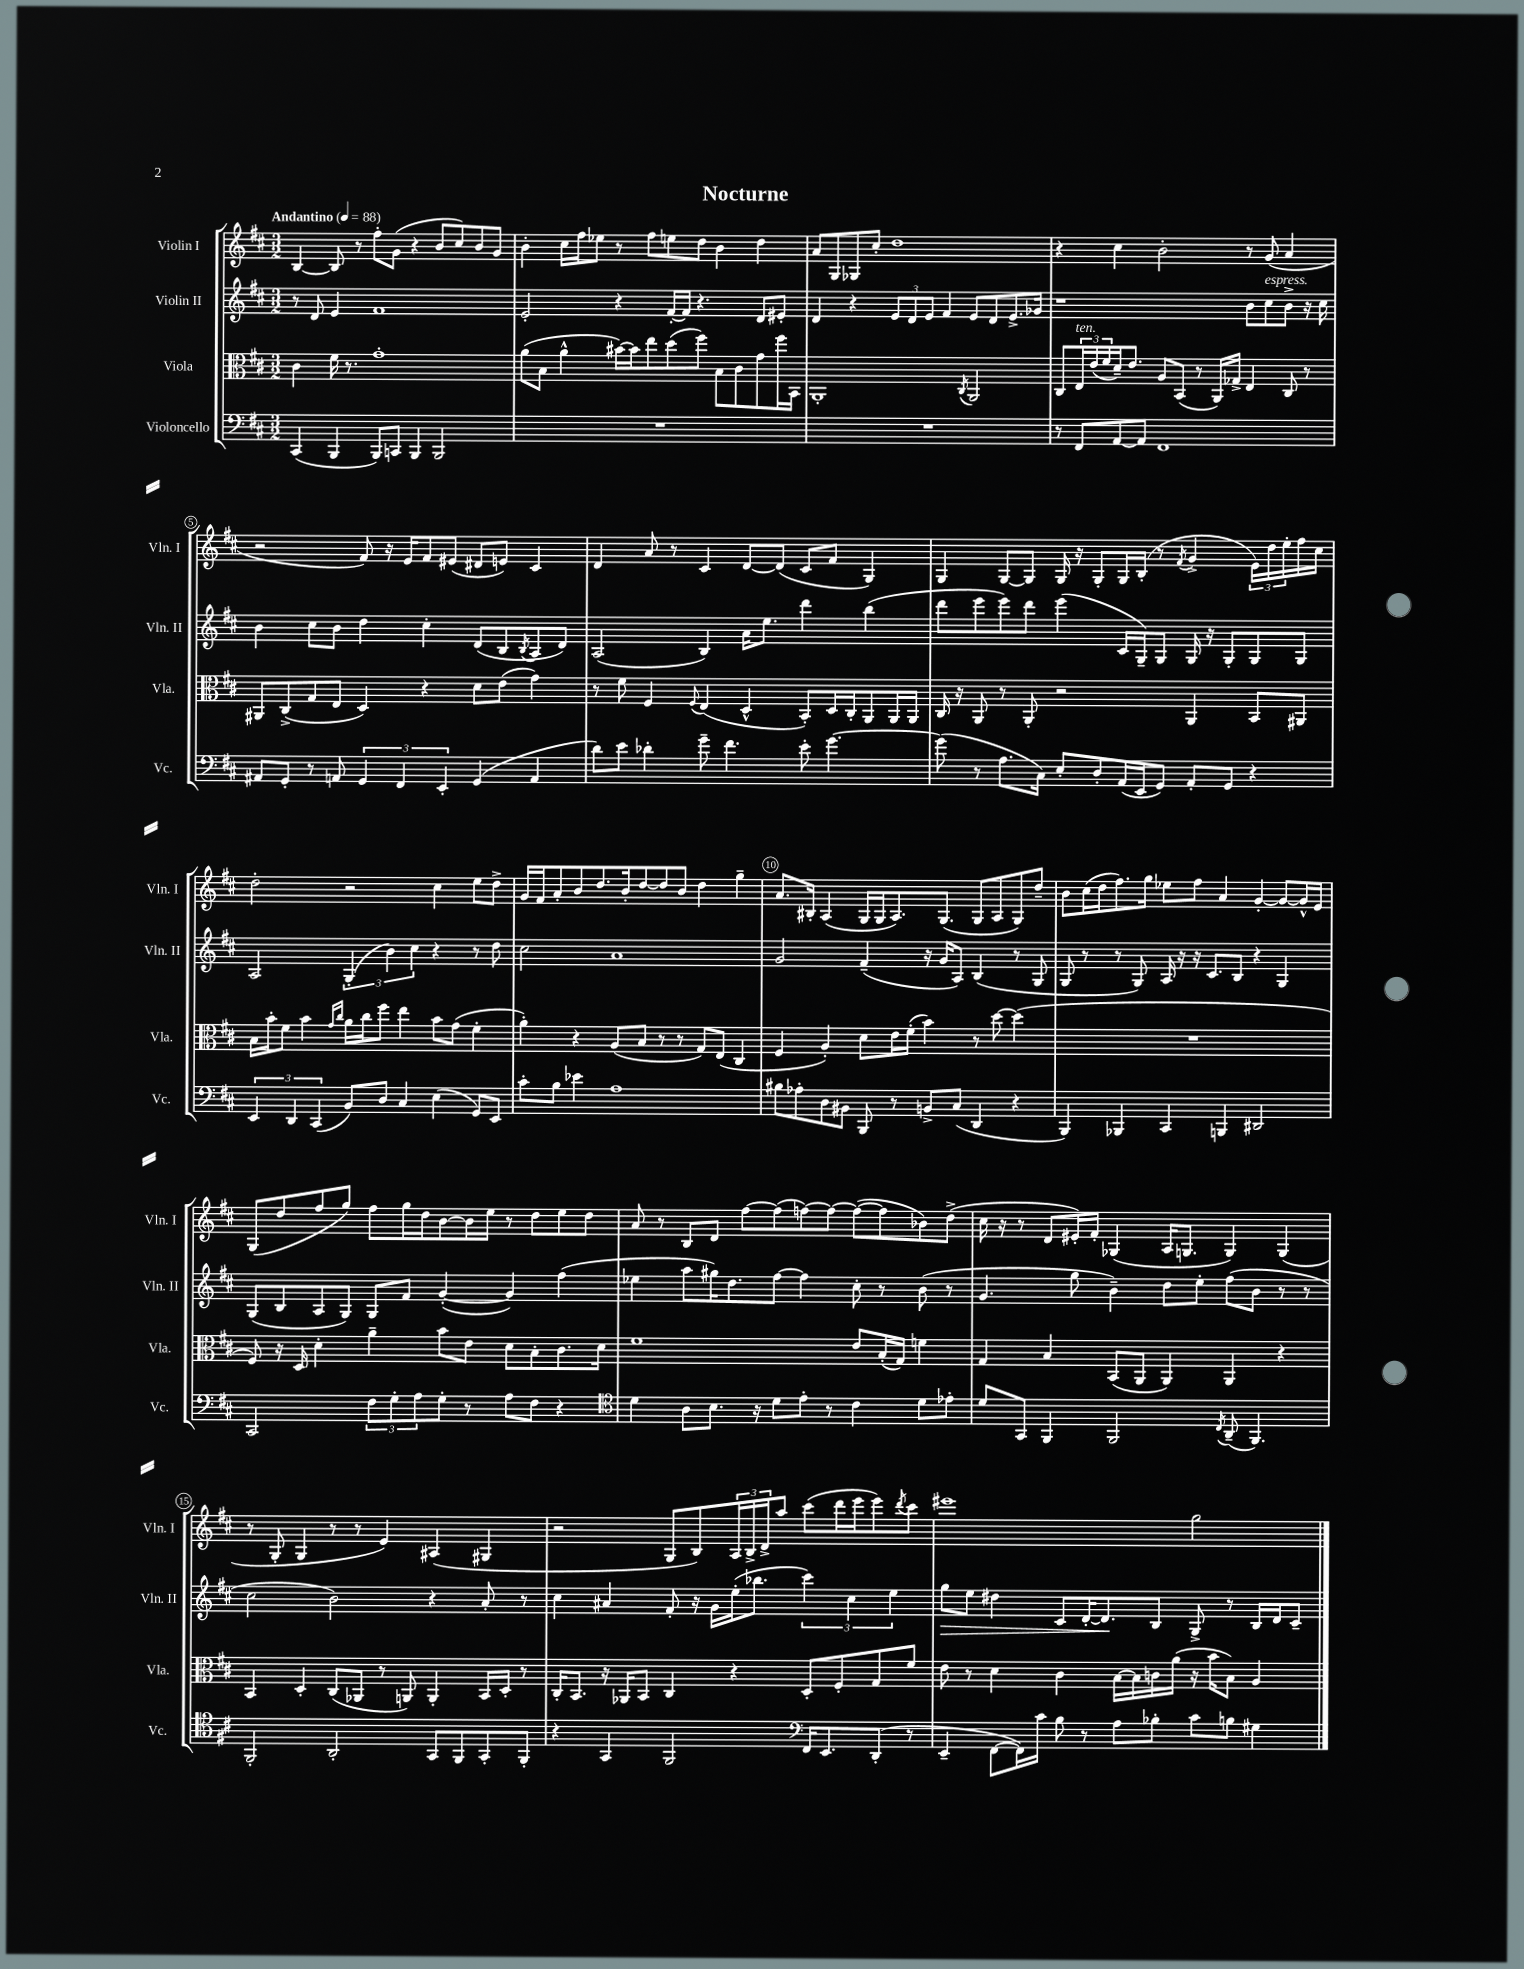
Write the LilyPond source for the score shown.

\header { title = "Nocturne" }
<<
\new StaffGroup <<
\new Staff = "s0" \with { instrumentName = "Violin I" shortInstrumentName = "Vln. I" } {
    \clef treble \key d \major \numericTimeSignature \time 3/2 \tempo "Andantino" 4 = 88
    b4~ b8 r8 fis''8-. g'8( r4 b'8 cis''8) b'8 g'8 |
    b'4-. cis''16 fis''16 ees''8 r8 fis''8 e''8 d''8 b'4 d''4 |
    a'8 g8 ges8 cis''8-. d''1 |
    r4 cis''4 b'2-. r8 g'8( a'4 |
    r2 fis'8) r16 e'16 fis'8 eis'8( dis'8 e'8) cis'4 |
    d'4 a'8 r8 cis'4 d'8~ d'8( cis'8 fis'8 g4) |
    g4 g8~ g8 g16 r16 g8-. g16 b16-.( r8 \acciaccatura { fis'8 } g'4-> \tuplet 3/2 { e'16) d''16 e''16-. } fis''16 cis''16 |
    d''2-. r2 cis''4 e''8 d''8-> |
    g'16 fis'16 a'8-. b'8 d''8. b'16-. d''8~ d''8 b'8 d''4 g''4-- |
    a'8. bis16-. a4( g16 g16 a8.) g8.( g8 a8 g8) d''8-- |
    b'8 cis''16( d''16 fis''8.) g''16 ees''8 fis''8 a'4 g'4~-. g'8~ g'16-^ e'16 |
    g8( d''8 fis''8 g''8) fis''8 g''16 d''16 b'8~ b'16 e''16 r8 d''8 e''8 d''8 |
    a'8 r8 b8 d'8 fis''8~ fis''8( f''8~) f''8~ f''8~( f''8 bes'8) d''8->( |
    cis''16 r16 r8 d'8 eis'16-.) fis'16-. ges4( a16 g8. g4) g4( |
    r8 g8-. g4 r8 r8 e'4) ais4( gis4 |
    r2 g8 b8) \tuplet 3/2 { a16 b16-> d'16-> } a''8 cis'''8( d'''16 e'''16 e'''8) \acciaccatura { d'''8 } cis'''8 |
    eis'''1 g''2 \bar "|." |
}
\new Staff = "s1" \with { instrumentName = "Violin II" shortInstrumentName = "Vln. II" } {
    \clef treble \key d \major \numericTimeSignature \time 3/2
    r8 d'8 e'4 fis'1 |
    e'2-. r4 fis'16~-. fis'16 r4. d'8 eis'8-. |
    d'4 r4 \tuplet 3/2 { e'8 d'8 e'8 } fis'4 e'8 d'8 e'8.-> ges'16 |
    r1 b'8 cis''8^\markup { \italic "espress." } b'8-> r16 cis''16 |
    b'4 cis''8 b'8 d''4 cis''4-. d'8( b8 \acciaccatura { b8 } a8 d'8) |
    a2( b4) a'16 e''8. d'''4 b''4( |
    d'''8 e'''8 e'''8) d'''8 e'''4( cis'16 g16--) g8 g16 r16 g8-. g8 g8 |
    a2 \tuplet 3/2 { g4-.( b'4) cis''4 } r4 r8 d''8 |
    cis''2 a'1 |
    g'2 fis'4--( r16 g'16 a8) b4( r8 g8 |
    g8 r8 r8 g8) a16 r16 r16 cis'8. b8 r4 g4 |
    g8( b8 a8 g8) g8 fis'8 g'4~-.( g'4) fis''4( |
    ees''4 a''8 gis''16) d''8. fis''8~ fis''4 cis''8-. r8 b'8( r8 |
    g'4. g''8 b'4--) d''8 e''8-. fis''8( b'8 r8 r8 |
    cis''2 b'2) r4 a'8-. r8 |
    cis''4 ais'4 fis'8-. r16 g'16 e''16-.( bes''8. \tuplet 3/2 { cis'''4) cis''4 e''4 } |
    g''8\> e''8 dis''4 cis'8 d'16~-. d'8.\! b8 g8-> r8 b16 d'16 cis'8-- \bar "|." |
}
\new Staff = "s2" \with { instrumentName = "Viola" shortInstrumentName = "Vla." } {
    \clef alto \key d \major \numericTimeSignature \time 3/2
    cis'4 fis'16 r8. g'1-. |
    a'8( b8 a'4-^ bis'16~) bis'16 e''8 d''8( fis''8) b8 cis'8 g'8 fis''16 b,16 |
    a,1-. \acciaccatura { cis8 } a,2 |
    cis8 \tuplet 3/2 { e16^\markup { \italic "ten." } e'16( fis'16 } d'16--) e'8. a8 b,8( r8 a,16) ges16-> e4 cis8 r8 |
    ais,8 cis8->( g8 e8 d4) r4 d'8 e'8( g'4) |
    r8 fis'8 fis4 \appoggiatura { fis8 } e4( d4-^ b,8-.) d16 cis16-. a,8 a,16 a,16 |
    cis16 r16 a,8 r8 a,8-. r2 a,4 b,8 ais,8 |
    b16 b'16-. fis'8 b'4 \grace { g'16 cis''16 } a'16 cis''16 fis''8 e''4 b'8 g'8( fis'4-. |
    a'4-.) r4 a8( b8 r8 r8 g8) e8( cis4 |
    fis4 a4-.) d'8 e'16 fis'16-.( b'4) r8 d''8~ d''4( |
    R1. |
    fis8) r16 d16 d'4-. a'4-- b'8 e'8 d'8 b8-. cis'8. d'16 |
    fis'1 e'8 b16-.( g16) f'4 |
    g4 b4 b,8( a,8 a,4) a,4 r4 |
    b,4 d4-. cis8( aes,8 r8 a,8) a,4-. b,16 d16-. r8 |
    cis16-. b,8. r16 aes,16 b,8 cis4 r4 d8-. fis8-. g8 fis'8 |
    e'8 r8 d'4 cis'4 b16~ b16 c'16 a'16( r16 b'16 b8) a4 \bar "|." |
}
\new Staff = "s3" \with { instrumentName = "Violoncello" shortInstrumentName = "Vc." } {
    \clef bass \key d \major \numericTimeSignature \time 3/2
    cis,4( b,,4 b,,8) c,8 b,,4 b,,2 |
    R1. |
    R1. |
    r8 fis,8 a,8~ a,8 fis,1 |
    ais,8 g,8-. r8 a,8 \tuplet 3/2 { g,4 fis,4 e,4-. } g,4( a,4 |
    d'8) e'8 des'4-. g'8-- fis'4. e'8-. g'4.~ |
    g'8( r8 a8. cis16) e8-. d8-. a,16( e,16 g,8) a,8-. g,8 r4 |
    \tuplet 3/2 { e,4 d,4 cis,4( } b,8) d8 cis4 e4( g,8) e,8 |
    cis'8-. b8 ees'4 a1 |
    bis8 aes8-. d8 bis,8 b,,8 r8 b,8-> cis8( d,4 r4 |
    b,,4) bes,,4 cis,4 b,,4 dis,2 |
    cis,2 \tuplet 3/2 { fis8 g8-. a8 } g8-. r8 a8 fis8 r4 |
    \clef tenor d'4 a8 b8. r16 d'8 e'8-. r8 cis'4 d'8 ees'8-. |
    d'8 g,8 fis,4 fis,2 \acciaccatura { cis8 } a,8--( fis,4.) |
    fis,2-. a,2-. g,8 fis,8 g,8-. fis,8-. |
    r4 g,4 fis,2 \clef bass fis,16 e,8. d,8-.( r8 |
    e,4-- fis,8~ fis,16) cis'16 b8 r8 a8 bes8-. cis'8 b8 gis4 \bar "|." |
}
>>
>>
\layout { \context { \Score \override BarNumber.break-visibility = ##(#f #t #t) barNumberVisibility = #(every-nth-bar-number-visible 5) \override BarNumber.stencil = #(make-stencil-circler 0.1 0.3 ly:text-interface::print) } }
